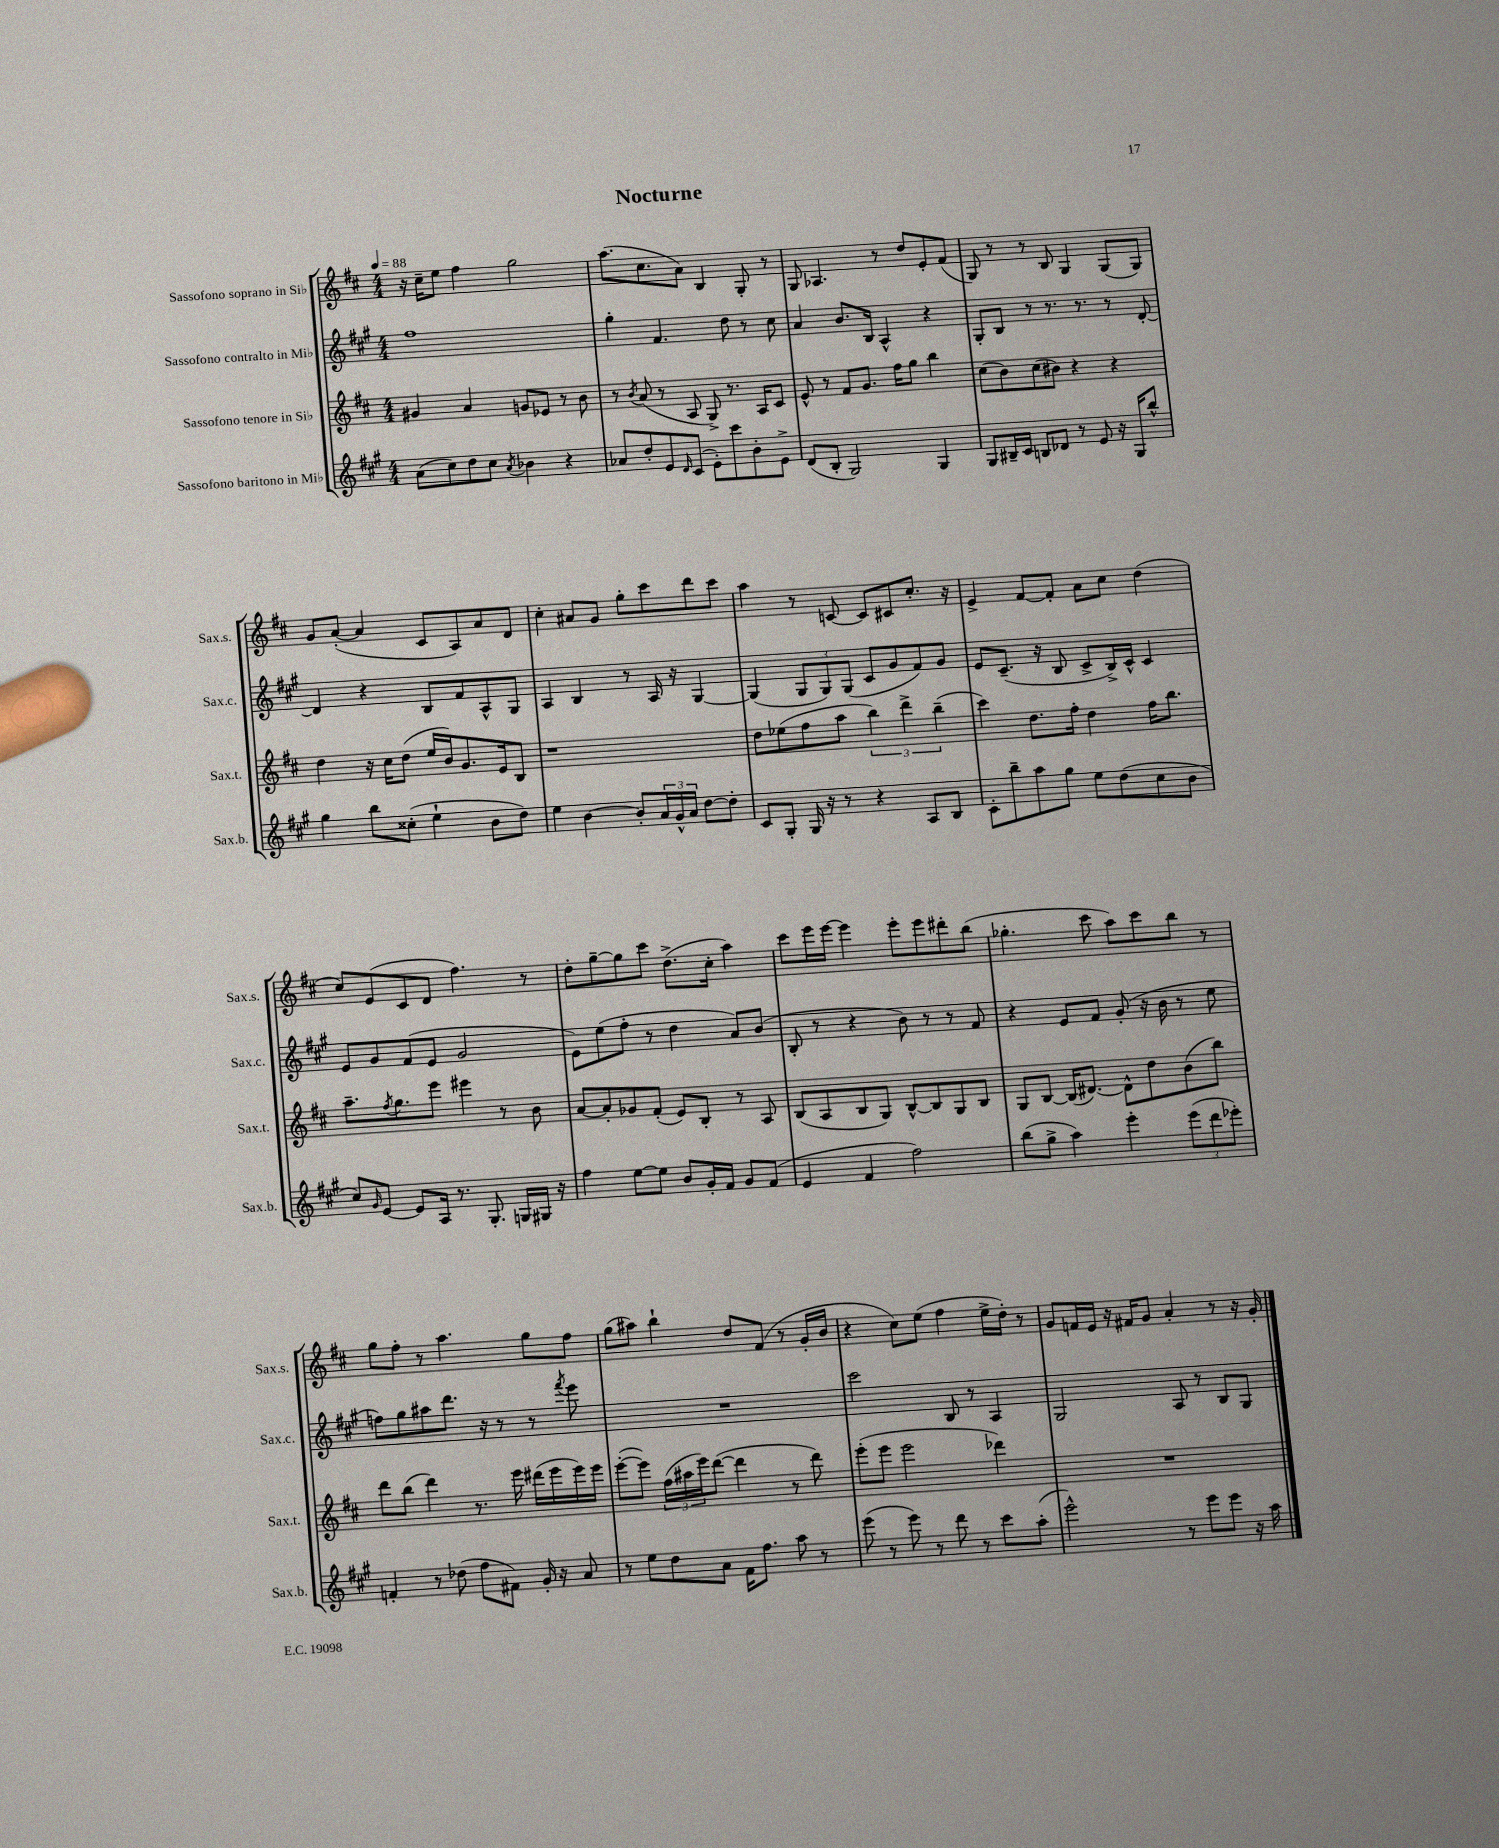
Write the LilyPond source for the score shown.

\header { title = "Nocturne" }
<<
\new StaffGroup <<
\new Staff = "s0" \with { instrumentName = "Sassofono soprano in Sib" shortInstrumentName = "Sax.s." } {
    \clef treble \key d \major \numericTimeSignature \time 4/4 \tempo 4 = 88
    r16 cis''16-- e''8 fis''4 g''2 |
    a''8.( cis''8. a'8) b4 g8-. r8 |
    g8 aes4. r8 d''8 e'8-. fis'8( |
    g8) r8 r8 b8 g4 g8( g8) |
    g'8 a'8~-.( a'4 cis'8 a8) a'8 d'8 |
    cis''4-. ais'8 g'8 g''8-. cis'''8 d'''8 cis'''8 |
    a''4 r8 c'8~ c'8 cis'8 cis''8.-. r16 |
    e'4-> fis'8~ fis'8-. a'8 cis''8 d''4( |
    cis''8) e'8( cis'8 d'8 fis''4.) r8 |
    d''8-. g''8~-- g''8 cis'''8 d''8.->( cis''16-. a''4) |
    cis'''8 e'''16 e'''16~ e'''4 e'''8-. e'''8 dis'''8-. b''8( |
    ges''4.-. cis'''8 a''8) cis'''8 b''8 r8 |
    g''8 fis''8-. r8 a''4. g''8 fis''8 |
    g''8( ais''8) b''4-! d''8 fis'8( r8 g'16-. b'16 |
    r4 cis''8) e''8( fis''4 e''16-> d''16-.) r8 |
    g'8 f'16 e'16 r16 fis'16 g'8 a'4-. r8 r16 g'16-. \bar "|." |
}
\new Staff = "s1" \with { instrumentName = "Sassofono contralto in Mib" shortInstrumentName = "Sax.c." } {
    \clef treble \key a \major \numericTimeSignature \time 4/4
    fis''1 |
    gis''4-. fis'4. d''8 r8 cis''8 |
    a'4 b'8. b16 a4-^ r4 |
    gis8-. b8 r8 r8. r8. r8 d'8~-. |
    d'4 r4 b8 fis'8 a8-^ gis8 |
    a4 b4 r8 a16 r16 gis4~ |
    gis4( \tuplet 3/2 { gis8 gis8) gis8( } cis'8 gis'8 fis'8) gis'8 |
    e'8 cis'8.--( r16 b8 cis'8-> b16->) cis'16-^ cis'4 |
    e'8 gis'8 fis'8( e'8 gis'2 |
    e'8) e''8( fis''8-. r8 d''4 a'8) b'8( |
    b8-. r8 r4 b'8) r8 r8 fis'8 |
    r4 e'8 fis'8 gis'8-.( r16 b'16 r8 e''8 |
    f''8) gis''8 ais''8 d'''8. r16 r8 r8 \acciaccatura { fis'''8 } e'''8 |
    R1 |
    cis'''2 b8 r8 a4 |
    gis2 a8 r8 b8 gis8 \bar "|." |
}
\new Staff = "s2" \with { instrumentName = "Sassofono tenore in Sib" shortInstrumentName = "Sax.t." } {
    \clef treble \key d \major \numericTimeSignature \time 4/4
    gis'4 a'4 g'8 ees'8 r8 b'8 |
    r8 \acciaccatura { b'8 } a'8( r8 a8 g8->) r8. a16 cis'8 |
    e'8-^ r8 fis'8 g'8. fis''16 g''8 b''4 |
    cis''8( b'8) cis''8( bis'8) r4 r4 |
    d''4 r16 cis''16 d''8( e''16 b'16) g'8. e'16 b8 |
    r1 |
    d''8 ees''8( fis''8 a''8 \tuplet 3/2 { b''4) d'''4-> b''4--( } |
    cis'''4) d''8. fis''16-. d''4 fis''16 b''8. |
    a''8.-- \acciaccatura { fis''8 } g''8. e'''8 eis'''4 r8 b'8 |
    a'8~ a'8-. ges'8 fis'8-.( e'8) b8-. r8 a8 |
    b8( a8 b8 g8) b8~-^ b8 g8 b8 |
    g8 b8~ b16( dis'8.~) dis'8-^ d''8 b'8( b''8) |
    d'''8 b''8( d'''4) r8. e'''16 dis'''16( e'''16 e'''16) e'''16 |
    e'''8~-.( e'''8) \tuplet 3/2 { fis''16( ais''16 e'''16) } d'''8~( d'''4 r8 d'''8) |
    e'''8-.( e'''8 e'''2 des'''4) |
    R1 \bar "|." |
}
\new Staff = "s3" \with { instrumentName = "Sassofono baritono in Mib" shortInstrumentName = "Sax.b." } {
    \clef treble \key a \major \numericTimeSignature \time 4/4
    a'8( cis''8) d''8 cis''8 \acciaccatura { a'8 } bes'4 r4 |
    aes'8 d''8-. e'8 \grace { d'16 } cis'8( e'8-.) cis'''8 b'8-. e'8-> |
    d'8( b8-. gis2) gis4 |
    gis8 bis16-- cis'16 b8 des'8 r8 e'8 r16 gis16 b''8-^ |
    gis''4 b''8 cisis''8-.( e''4-! b'8 d''8) |
    e''4 b'4~ b'8-. \tuplet 3/2 { a'16 gis'16-^ a'16 } d''8~ d''8-. |
    cis'8 gis8-. gis16 r16 r8 r4 a8 b8 |
    cis'8-. b''8-- a''8 gis''8 e''8 d''8( cis''8 b'8 |
    cis''8) \grace { gis'16 } e'8~ e'8 a16 r8. gis8.-. g16 gis16 r16 |
    fis''4 e''8~ e''8 b'8 gis'16-. fis'16 gis'8 fis'8( |
    e'4 fis'4 fis''2) |
    b''8( gis''8-> a''4) e'''4-. \tuplet 3/2 { e'''8( d'''8 ees'''8-.) } |
    f'4-. r8 des''8( fis''8 fis'8) gis'16-. r16 a'8 |
    r8 e''8 d''8 a'8 fis'16 fis''8. a''8 r8 |
    e'''8( r8 e'''8) r8 d'''8 r8 cis'''8 a''8-.( |
    e'''2-^) r8 e'''8 e'''8 r16 a''16 \bar "|." |
}
>>
>>
\layout { \context { \Score \remove "Bar_number_engraver" } }
